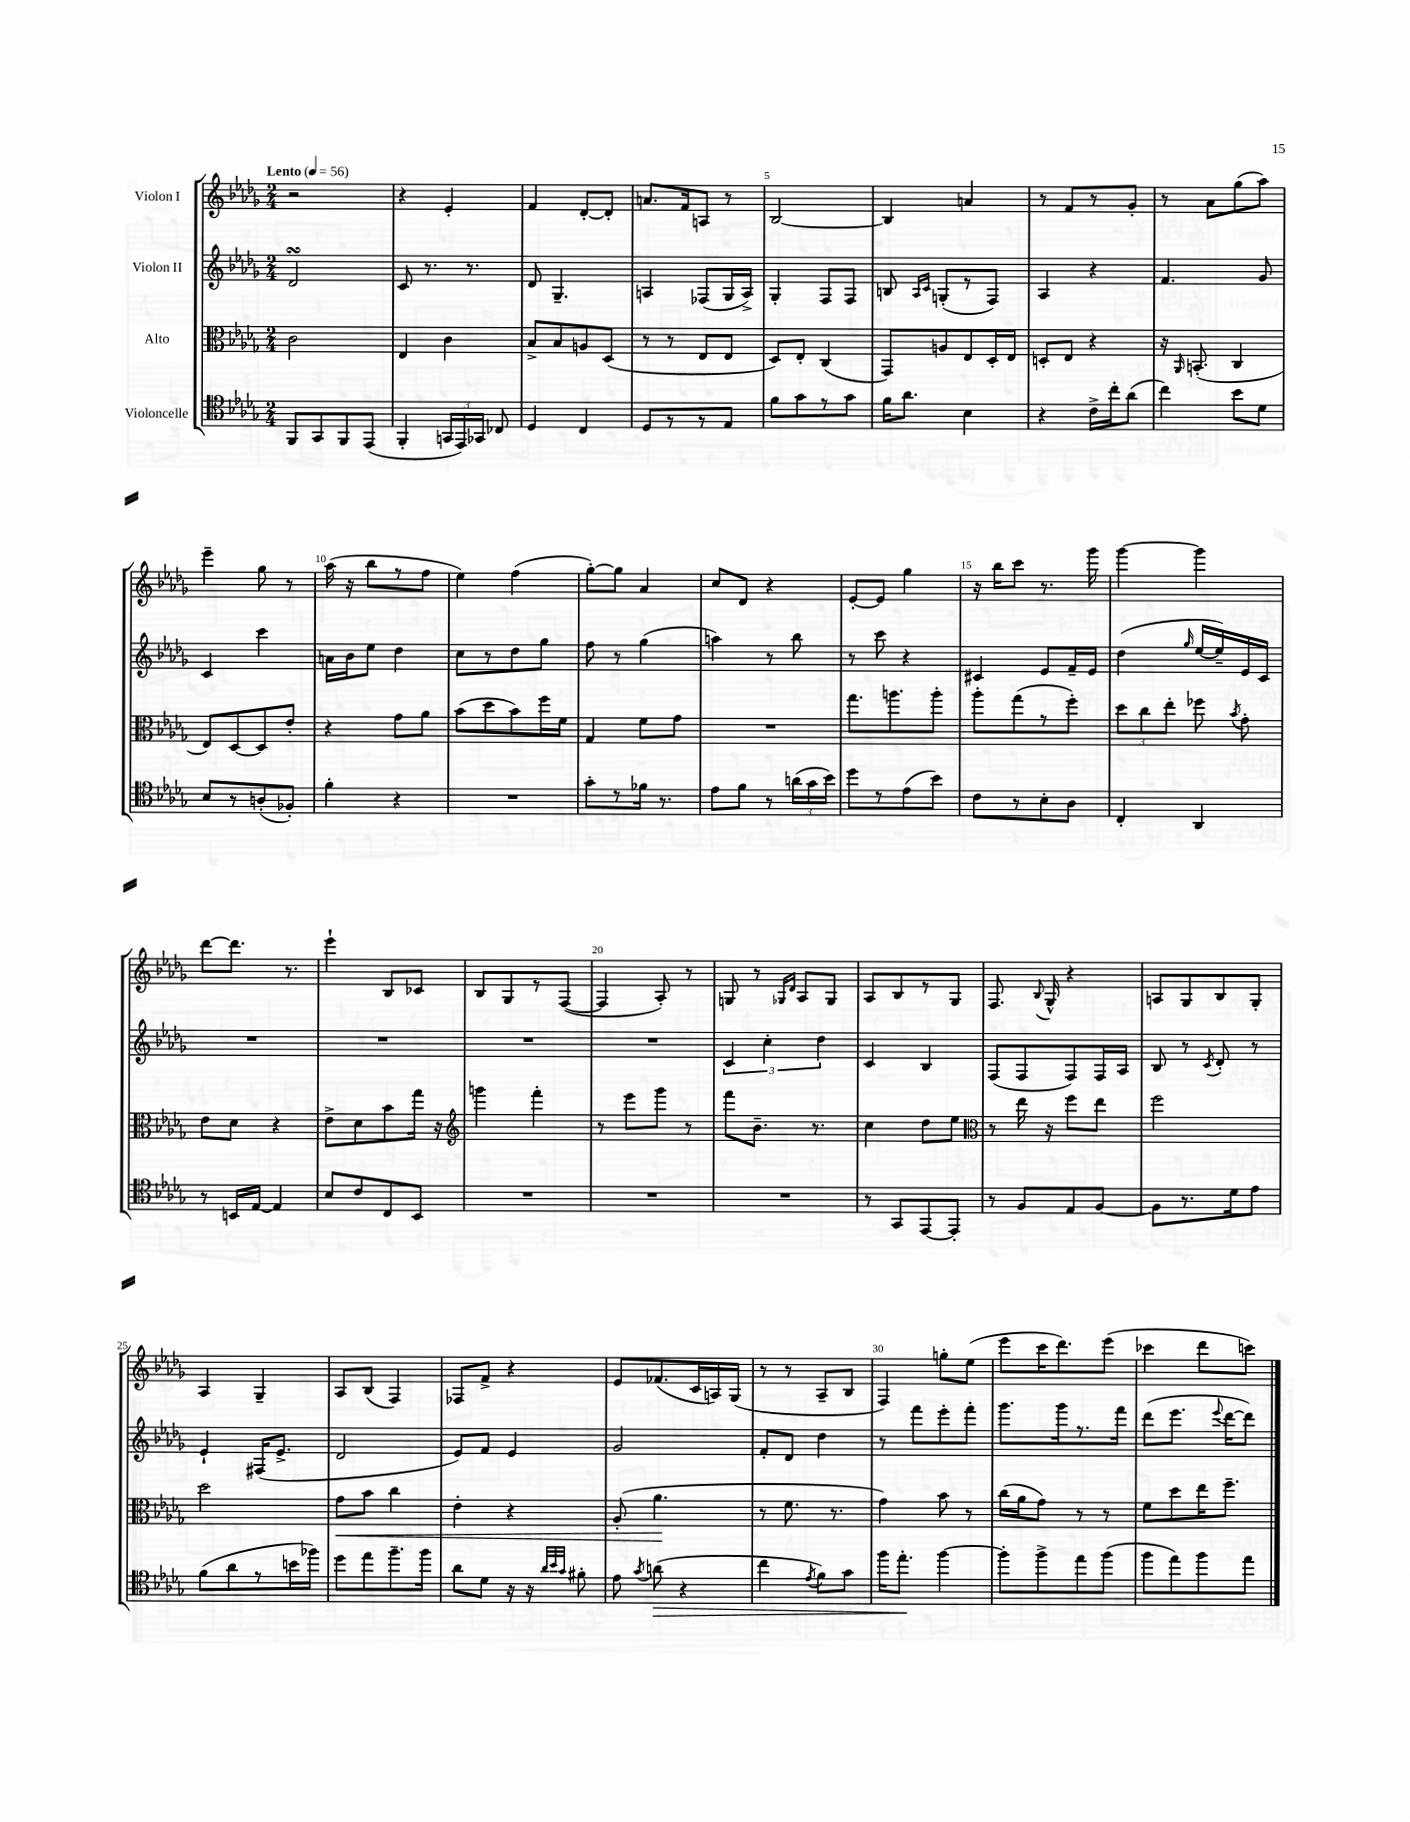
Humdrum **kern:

**kern	**kern	**kern	**kern
*staff4	*staff3	*staff2	*staff1
*clefC4	*clefC3	*clefG2	*clefG2
*k[b-e-a-d-g-]	*k[b-e-a-d-g-]	*k[b-e-a-d-g-]	*k[b-e-a-d-g-]
*M2/4	*M2/4	*M2/4	*M2/4
*MM56	*MM56	*MM56	*MM56
8FF/L	2c\	2d-/	2r
8GG-/	.	.	.
8FF/	.	.	.
(8EE-/J	.	.	.
=	=	=	=
4FF'/	4E-/	8c/	4r
.	.	8.r	.
24GG/LL	4c\	.	4e-'/
24EE-/)	.	.	.
.	.	8.r	.
24GG-/JJ	.	.	.
8C-/	.	.	.
=	=	=	=
4D-/	8B-^/L	8d-/	4f/
.	8B-/	4.G-~/	.
4C/	8A/	.	[8d-'/L
.	(8D-/J	.	8d-'/]J
=	=	=	=
8D-/L	8r	4A/	8.a/L
8r	8r	.	.
.	.	.	16f/k
8r	8E-/L	(8F-/L	8A/J
8E-/J	8E-/J	16G-/L	8r
.	.	16A^/JJ)	.
=	=	=	=
8f\L	8D-/L)	4G-'/	[2B-/
8g-\	8E-'/J	.	.
8r	(4C/	8F/L	.
8g-\J	.	8F/J	.
=	=	=	=
16f\LK	8GG-/L)	8B/	4B-/]
8.a-\J	.	.	.
.	.	16qqA-/LL	.
.	.	16qqc/JJ	.
.	8A/	(8G'/L	.
4B-\	8E-/	8r	4a/
.	16D-'/L	8F/J)	.
.	16E-/JJ	.	.
=	=	=	=
4r	8D'/L	4A-/	8r
.	8E-/J	.	8f/L
16c^\LL	4r	4r	8r
16cc'\J	.	.	.
(8a-\J	.	.	8g-'/J
=	=	=	=
4cc\)	16r	4.f/	8r
.	16qqAA-/	.	.
.	(8.BB'/	.	.
.	.	.	8a-\L
8b-\L	4C/	.	(8gg-\
8d-\J	.	8g-/	8aa-\J)
=	=	=	=
8B-/L	8E-/L)	4c/	4eee-~\
8r	[8D-/	.	.
(8A'/	8D-/]	4ccc\	8gg-\
8F-'/J)	8e-'/J	.	8r
=	=	=	=
4f'\	4r	16a\LL	(16aa-\
.	.	16b-\J	16r
.	.	8ee-\J	8bb-\L
4r	8g-\L	4dd-\	8r
.	8a-\J	.	8ff\J
=	=	=	=
2r	(8b-\L	8cc\L	4ee-\)
.	8dd-\	8r	.
.	8b-\)	8dd-\	(4ff\
.	16ff\L	8gg-\J	.
.	16f\JJ	.	.
=	=	=	=
8g-'\L	4G-/	8ff\	[8gg-'\L)
8r	.	8r	8gg-\]J
16f-\Jk	8f\L	(4gg-\	4a-/
8.r	.	.	.
.	8g-\J	.	.
=	=	=	=
8e-\L	2r	4aa\)	8cc/L
8f\J	.	.	8d-/J
8r	.	8r	4r
(24a\LL	.	8bb-\	.
24g-\	.	.	.
24b-\JJ)	.	.	.
=	=	=	=
8dd-\L	8.gg-\L	8r	[8e-'/L
8r	.	8ccc\	8e-/]J
.	8.aa\	.	.
(8e-\	.	4r	4gg-\
8b-\J)	8aa'\J	.	.
=	=	=	=
8c\L	8aa-'\L	4c#/	16r
.	.	.	16bb-\LK
8r	(8gg-\	.	8ccc\J
8B-'\	8r	8e-/L	8.r
8A-\J	8ff'\J)	16f~/L	.
.	.	16e-/JJ	16ggg-\
=	=	=	=
4C'/	12dd-\L	(4dd-\	[4ggg-\
.	12cc\	.	.
.	12ee-'\J	.	.
.	.	16qqgg-/	.
4AA-/	8ff-\	[16ee-/LL	4ggg-\]
.	.	16ee-~/])	.
.	8qb-/	.	.
.	8g-'\	16e-/	.
.	.	16c/JJ	.
=	=	=	=
8r	8e-\L	2r	[8ddd-\L
16BB/LL	8d-\J	.	8.ddd-\]J
[16E-/JJ	.	.	.
4E-/]	4r	.	.
.	.	.	8.r
=	=	=	=
8B-/L	8e-^\L	2r	4eee-`\
8c/	8d-\	.	.
8C/	8b-\	.	8B-/L
8BB-/J	16gg-\Jk	.	8c-/J
.	16r	.	.
=	=	=	=
*	*clefG2	*	*
2r	4ggg\	2r	8B-/L
.	.	.	8G-/
.	4fff'\	.	8r
.	.	.	([8F/J
=	=	=	=
2r	8r	2r	4F/]
.	8eee-\L	.	.
.	8ggg-\J	.	8A-'/)
.	8r	.	8r
=	=	=	=
2r	8fff\L	6c/	8G/
.	8.b-~\J	.	8r
.	.	6cc'\	.
.	.	.	16qqG-/LL
.	.	.	16qqd-/JJ
.	.	.	8A-/L
.	8.r	.	.
.	.	6dd-\	.
.	.	.	8G-/J
=	=	=	=
8r	4cc\	4c/	8A-/L
8GG-/L	.	.	8B-/
[8EE-/	8dd-\L	4B-/	8r
8EE-'/]J	8ee-\J	.	8G-/J
=	=	=	=
*	*clefC3	*	*
8r	8r	(8F/L	8.F/
8F/L	16ee-\	8F/	.
.	.	.	8qqB-/
.	16r	.	16G-^^/
8E-/	8ff\L	8F/)	4r
[8F/J	8ee-\J	16F/L	.
.	.	16A-/JJ	.
=	=	=	=
8F\]L	2ff\	8B-/	8A/L
8.r	.	8r	8G-/
.	.	8qc/	.
.	.	8d-'/	8B-/
16d-\k	.	.	.
8e-\J	.	8r	8G-'/J
=	=	=	=
(8f\L	2dd-\	4e-`/	4A-/
8a-\	.	.	.
8r	.	(16F#/LK	4G-~/
.	.	8.e-^/J	.
16b\L	.	.	.
16ff-\JJ)	.	.	.
=	=	=	=
8dd-\L	8g-\L	2d-/	8A-/L
8ee-\	8b-\J	.	(8B-/J
8.ff~\	4cc\	.	4F/)
16ff\Jk	.	.	.
=	=	=	=
8a-\L	4e-'\	8e-/L)	8F-/L
8d-\J	.	8f/J	8f^/J
16r	4r	4e-/	4r
16r	.	.	.
32qqa-/LLL	.	.	.
32qqb-/	.	.	.
32qqg-/JJJ	.	.	.
8f#'\	.	.	.
=	=	=	=
8e-\	(8A-'/	2g-/	8e-/L
8qg-/	.	.	.
(8a\	4.a-\	.	(8.f-/
4r	.	.	.
.	.	.	16c/L
.	.	.	16A/)
.	.	.	(16G-/JJ
=	=	=	=
4cc\	8r	8f'/L	8r
.	8.f\	8d-/J	8r
8qe-/	.	.	.
8f\L)	.	4dd-\	8A-~/L
.	8.r	.	.
8g-\J	.	.	8B-/J
=	=	=	=
16ff\LK	4g-\)	8r	4F/)
8.ee-'\J	.	.	.
.	.	8fff\L	.
[4ff\	8b-\	8eee-'\	8gg'\L
.	8r	8fff'\J	(8ee-\J
=	=	=	=
8ff'\]L	(16cc\LL	8.ggg-\L	8eee-\L
.	16a-\J	.	.
8ff^\	8g-\J)	.	16ccc\K
.	.	16ggg-\k	8.ddd-\)
8ee-\	8r	8.r	.
(8ff\J	8r	.	(8eee-\J
.	.	16fff\Jk	.
=	=	=	=
8ff\L	8f\L	(8ddd-\L	4ccc-\
8ee-\)	8dd-\	8.eee-\J	.
8ff\	16ee-\K	.	8ddd-\L
.	.	8qqeee-/	.
.	8.ff~\J	[16ddd-\LK	.
8ee-\J	.	8ddd-\]J)	8ccc\J)
==	==	==	==
*-	*-	*-	*-
